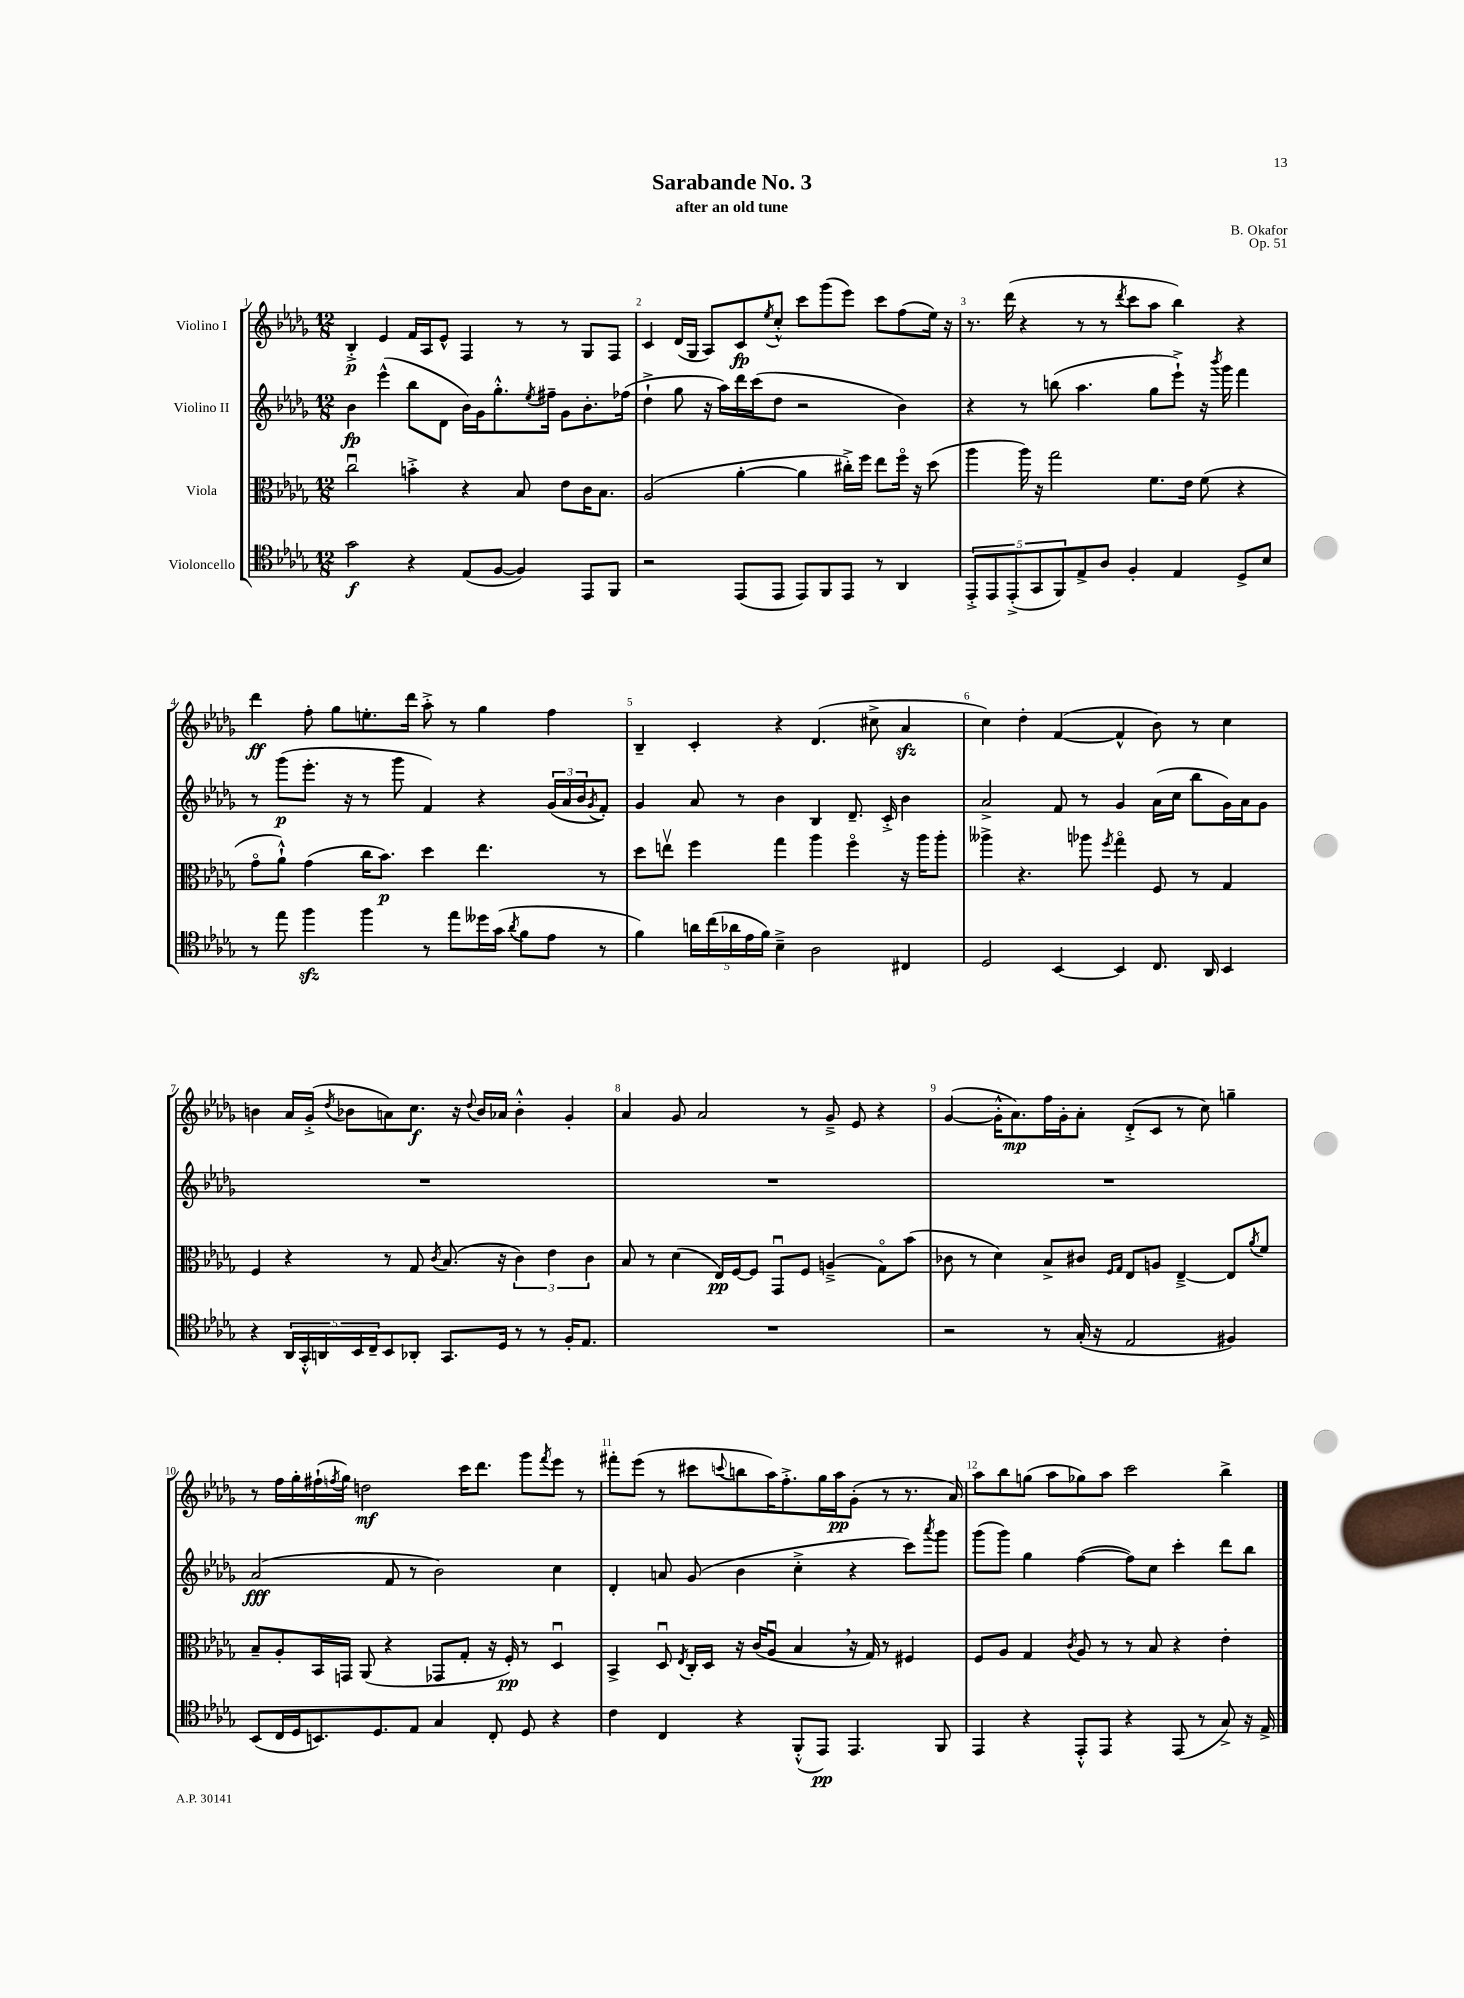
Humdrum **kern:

**kern	**kern	**kern	**kern
*staff4	*staff3	*staff2	*staff1
*clefC4	*clefC3	*clefG2	*clefG2
*k[b-e-a-d-g-]	*k[b-e-a-d-g-]	*k[b-e-a-d-g-]	*k[b-e-a-d-g-]
*M12/8	*M12/8	*M12/8	*M12/8
2g-\	2ccu\	4b-\	4B-'^/
.	.	(4eee-^^\	4e-/
4r	4b'^\	8bb-\L	16f/LL
.	.	.	16A-/J
.	.	8d-\J	8e-^^/J
(8E-/L	4r	16b-\LL)	4F/
.	.	16g-\J	.
[8F/J	.	8.gg-'^^\	.
4F/])	8B-/	.	8r
.	.	8qee-/	.
.	.	16ff#~\Jk	.
.	8e-\L	8g-\L	8r
8EE-/L	16c\K	8.b-'\	8G-/L
.	8.B-\J	.	.
8FF/J	.	.	8F/J
.	.	(16ff-\Jk	.
=	=	=	=
2r	(2A-/	4dd-`^\	4c/
.	.	8gg-\	(16d-/LL
.	.	.	16G-/JJ
.	.	16r	8A-/L)
.	.	16aa-\LL)	.
(8EE-/L	[4a-'\	16ddd-\	8c/
.	.	(16ccc\J	.
.	.	.	8qee-/
8EE-/J	.	8dd-\J	8cc'^^/J
8EE-/L)	4a-\]	2r	8ccc\L
8FF/	.	.	(8ggg-\
8EE-/J	16cc#'^\LL)	.	8eee-\J)
.	16ff\JJ	.	.
8r	8ee-\L	.	8ccc\L
4AA-/	16ffo\Jk	4b-\)	(8ff\
.	16r	.	.
.	(8dd-\	.	16ee-\Jk)
.	.	.	16r
=	=	=	=
10EE-'^/L	4aa-\	4r	8.r
10EE-/	.	.	.
.	.	.	(16ddd-\
(10EE-'^/	.	.	.
.	16aa-\)	8r	4r
10GG-/	.	.	.
.	16r	.	.
.	2gg-\	(8bb\	.
10FF/)	.	.	.
8E-^/	.	4.aa-\	8r
8A-/J	.	.	8r
.	.	.	8qddd-/
4F'/	.	.	8ccc\L
.	8.f\L	8gg-\L	8aa-\J
4E-/	.	8eee-`^\J)	4bb-\)
.	16e-\Jk	.	.
.	(8f\	16r	.
.	.	8qbbb-/	.
.	.	16ggg-\	.
8D-^/L	4r	4fff\	4r
8B-/J	.	.	.
=	=	=	=
8r	8g-o\L	8r	4ddd-\
8ee-\	8a-`^^\J)	(8ggg-\L	.
4ff\	(4g-\	8.eee-'\J	8ff'\
.	.	.	8gg-\L
.	.	16r	.
4ff\	16cc\LK	8r	8.ee'\
.	8.b-\J)	.	.
.	.	8ggg-\	.
.	.	.	16ddd-\Jk
8r	4dd-\	4f/)	8aa-'^\
8ee-\L	.	.	8r
16dd--\L	4.ee-\	4r	4gg-\
(16g-\JJ	.	.	.
8qa-/	.	.	.
8f\L	.	.	.
8e-\J	.	(24g-/LL	4ff\
.	.	24a-/	.
.	.	24b-/J	.
.	.	8qg-/	.
8r	8r	8f'/J)	.
=	=	=	=
4f\)	8dd-\L	4g-/	4B-~/
.	8eev\J	.	.
20a\LL	4ff\	8a-/	4c'/
(20cc\	.	.	.
20a-\	.	.	.
.	.	8r	.
20e-\	.	.	.
20f\JJ)	.	.	.
4B-~^\	4gg-\	4b-\	4r
2A-\	4aa-\	4B-/	(4.d-/
.	4ffo\	8.d-~/	.
.	.	.	8cc#^\
.	.	16c'^/	.
4C#/	16r	4b-\	4a-/
.	16aa-\LK	.	.
.	8aa-'\J	.	.
=	=	=	=
2D-/	4aa--^\	2a-^/	4cc\)
.	4.r	.	4dd-'\
[4BB-/	.	8f/	([4f/
.	8aa-\	8r	.
.	8qff/	.	.
4BB-/]	4gg-o\	4g-/	4f^^/]
8.C/	8F/	(16a-\LL	8b-\)
.	.	16cc\JJ	.
.	8r	8bb-\L	8r
16AA-/	.	.	.
4BB-/	4G-/	16g-\L)	4cc\
.	.	16a-\J	.
.	.	8g-\J	.
=	=	=	=
4r	4F/	1.r	4b\
20AA-/LL	4r	.	16a-/LL
20GG-'^^/	.	.	.
.	.	.	(16g-'^/JJ
20AA/	.	.	.
.	.	.	8qdd-/
.	.	.	8b-\L
20BB-/	.	.	.
20C~/J	.	.	.
8BB-/	8r	.	8a\)
8AA-'/J	8G-/	.	8.cc\J
.	8qc/	.	.
8.GG-/L	(8.B-/	.	.
.	.	.	16r
.	.	.	8qqdd-/
.	.	.	16b-/LL
16D-/Jk	16r	.	16a-/JJ
8r	6c\)	.	4b-'^^\
8r	.	.	.
.	6e-\	.	.
16F'/LK	.	.	4g-'/
8.E-/J	.	.	.
.	6c\	.	.
=	=	=	=
1.r	8B-/	1.r	4a-/
.	8r	.	.
.	(4d-\	.	8g-/
.	.	.	2a-/
.	16E-/LL)	.	.
.	[16F/J	.	.
.	8F/]J	.	.
.	8GG-u/L	.	.
.	8F/J	.	8r
.	(4A~^/	.	8g-~^/
.	.	.	8e-/
.	8G-o\L)	.	4r
.	(8b-\J	.	.
=	=	=	=
2r	8c-\	1.r	([4g-/
.	8r	.	.
.	4d-\)	.	16g-'^^\]LK
.	.	.	8.a-\)
8r	8B-^/L	.	16ff\L
.	.	.	16g-'\J
(16G-'/	8c#/J	.	8a-'\J
16r	.	.	.
.	16qqF/LL	.	.
.	16qqG-/JJ	.	.
2E-/	8E-/L	.	(8d-'^/L
.	8A/J	.	8c/J
.	[4E-~^/	.	8r
.	.	.	8cc\)
4F#/)	8E-/]L	.	4gg~\
.	8qa-/	.	.
.	8f/J	.	.
=	=	=	=
(8BB-/L	8B-~/L	(2a-/	8r
16C/L	8A-'/	.	16ff\LL
16D-/J	.	.	16gg-'\
8.BB/)	16BB-/L	.	(16ff#`\
.	.	.	8qff/
.	16GG/JJ	.	16gg-\JJ)
.	(8AA-/	.	2dd\
8.D-/	.	.	.
.	4r	8f/	.
8E-/J	.	8r	.
4G-/	8GG-/L	2b-\)	.
.	8G-'/J	.	16ccc\LK
.	.	.	8.ddd-\J
8C'/	16r	.	.
.	16F'/)	.	.
8D-/	8r	.	8ggg-\L
.	.	.	8qfff/
4r	4D-u/	4cc\	8eee-\J
.	.	.	8r
=	=	=	=
4c\	4BB-^/	4d-'/	8fff#'\L
.	.	.	(8eee-\J
4C/	8D-u/	8a/	8r
.	8qE-/	.	.
.	16C'/LL	(8g-/	8ccc#\L
.	16D-/JJ	.	.
.	.	.	8qqccc/
4r	16r	4b-\	8bb\
.	(16c/LK	.	.
.	8A-u/J	.	16aa-\K)
.	.	.	8.ff'^\
(8FF'^^/L	4B-/	4cc'^\	.
8EE-/J)	.	.	16gg-\L
.	.	.	16aa-\J
4.EE-/	16r	4r	(8g-'\J
.	16G-/)	.	.
.	8r	.	8r
.	4F#/	8ccc\L)	8.r
.	.	8qaaa-/	.
8FF/	.	8ggg-\J	.
.	.	.	16a-/)
=	=	=	=
4EE-/	8F/L	(8ggg-\L	8aa-\L
.	8A-/J	8ggg-\J)	8bb-\
4r	4G-/	4gg-\	(8gg\J
.	.	.	8aa-\L
.	8qc/	.	.
8EE-'^^/L	8A-/	([4ff\	8gg-\)
8EE-/J	8r	.	8aa-\J
4r	8r	8ff\]L)	2ccc\
.	8B-/	8cc\J	.
(8EE-/	4r	4ccc'\	.
8r	.	.	.
8G-^/)	4e-'\	8ddd-\L	4bb-^\
16r	.	8bb-\J	.
16E-^/	.	.	.
==	==	==	==
*-	*-	*-	*-
